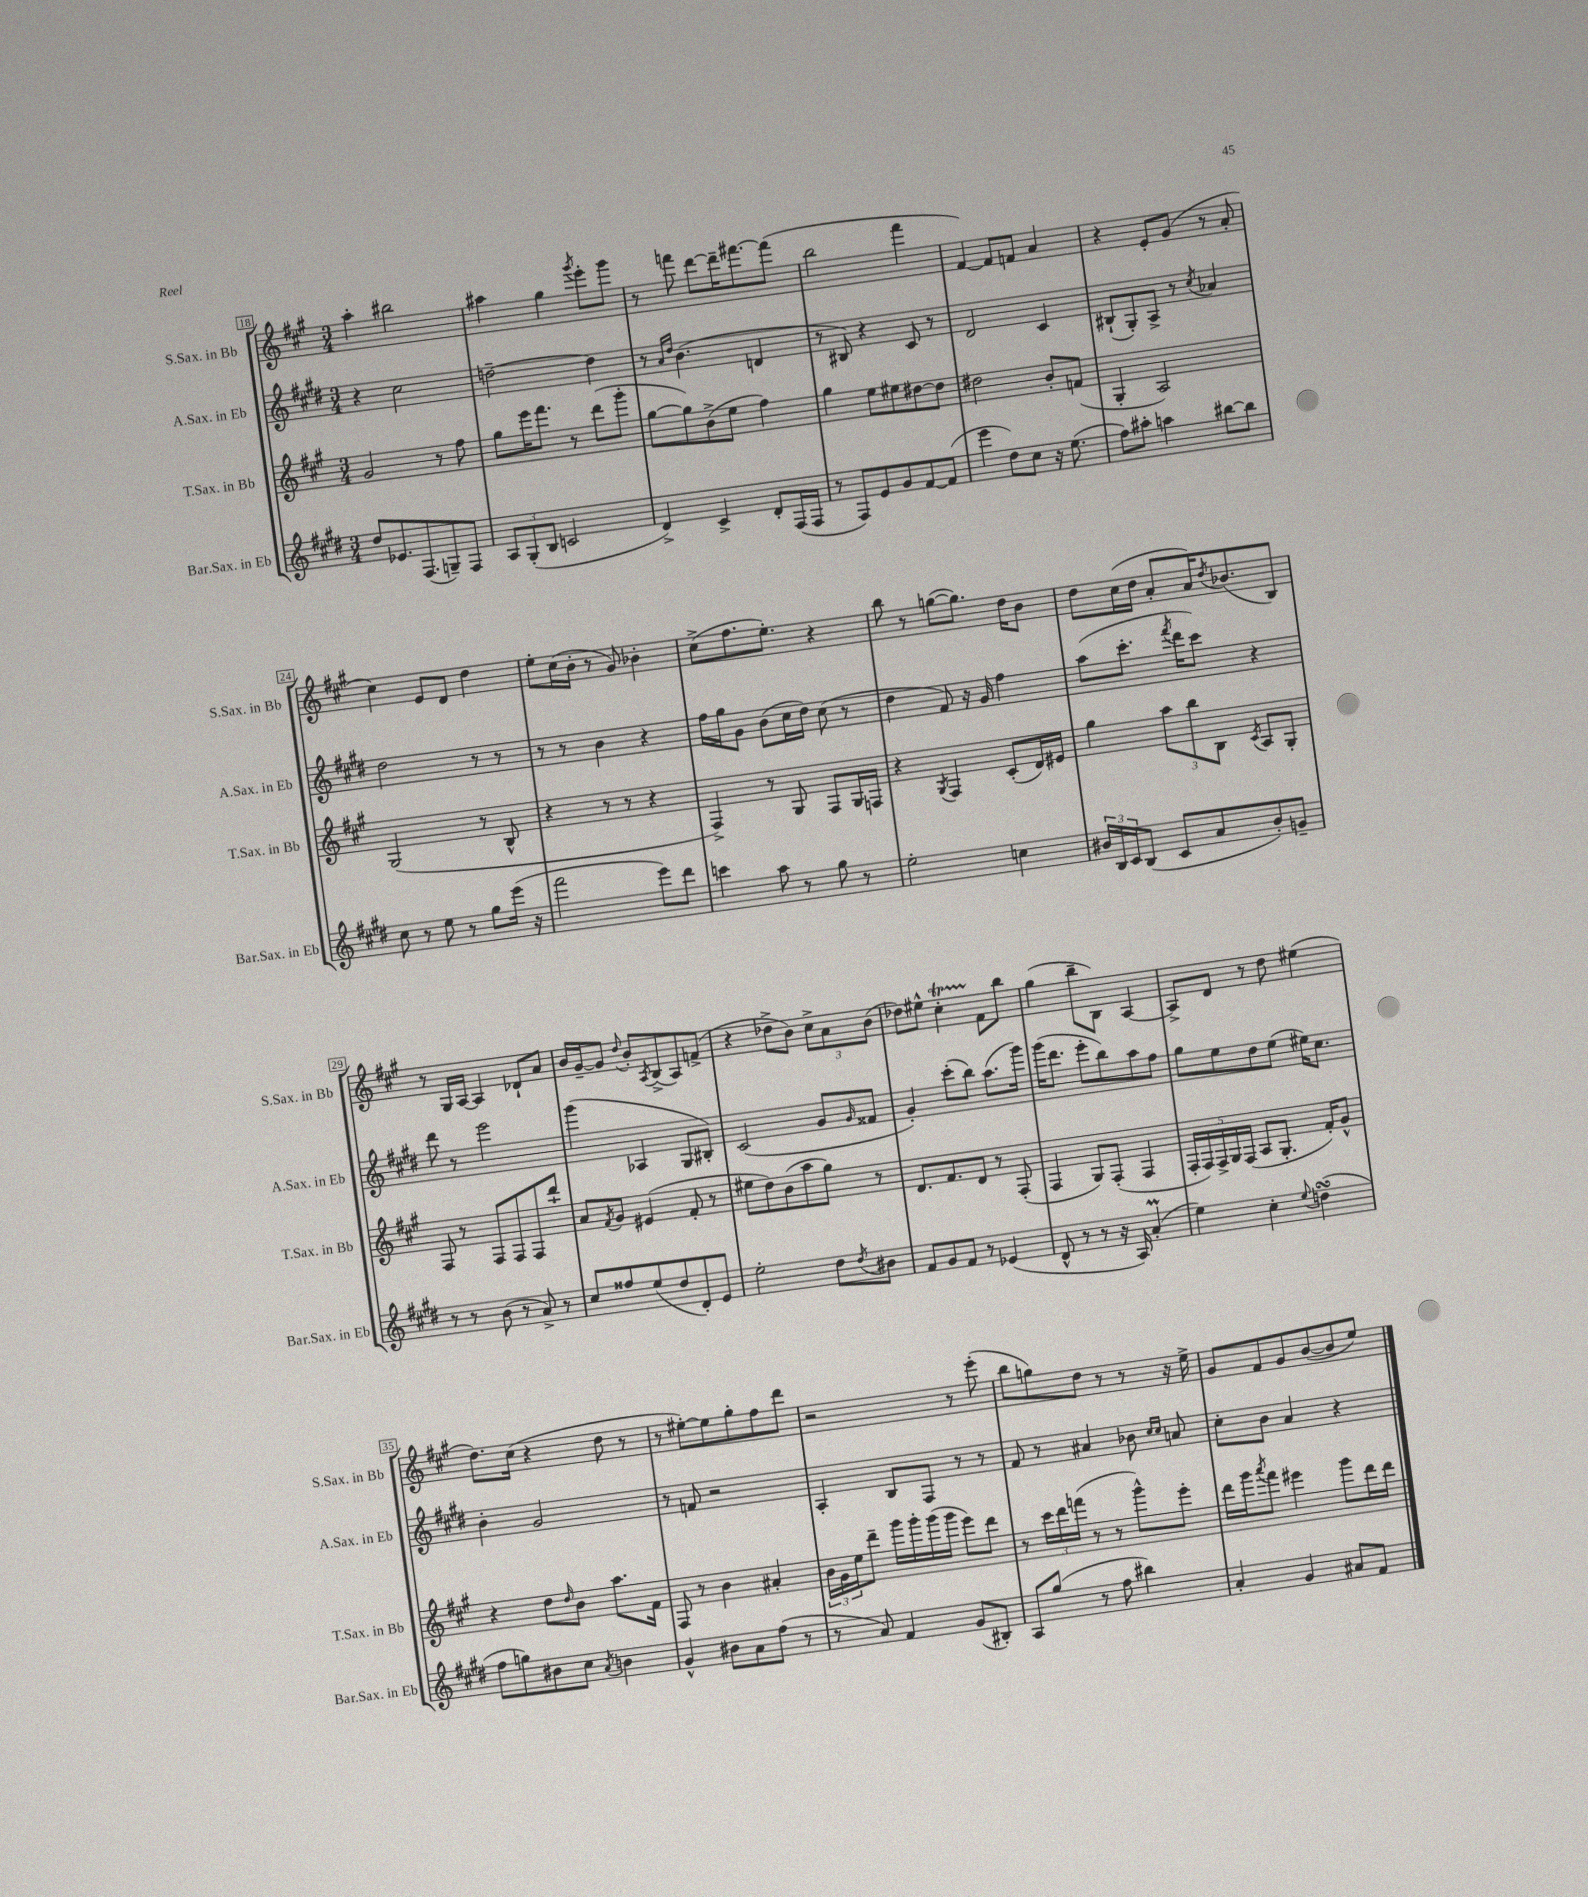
<<
\new StaffGroup <<
\new Staff = "s0" \with { instrumentName = "S.Sax. in Bb" shortInstrumentName = "S.Sax. in Bb" } {
    \clef treble \key a \major \numericTimeSignature \time 3/4
    a''4-. bis''2 |
    ais''4 gis''4 \acciaccatura { gis'''8 } e'''8-. gis'''8 |
    r8 f'''8 d'''8~ d'''16-- fis'''8.~ fis'''8( |
    b''2 fis'''4 |
    fis'4~) fis'8 f'8 a'4 |
    r4 e'8-. gis'8( r8 a'8-. |
    cis''4) e'8 d'8 d''4 |
    e''8-. cis''16( b'16-. r8 gis'8) bes'4-. |
    cis''8->( fis''8. e''8.-.) r4 |
    b''8 r8 g''8~( g''8.) d''16 b'8 |
    d''8 cis''16( d''16 a'8-. a'16) \acciaccatura { d''8 } bes'8.( b8) |
    r8 gis16 a16~ a4 des'8-! a'8 |
    b'16 gis'16~-- gis'8 \appoggiatura { d''8 } b'8-. \acciaccatura { a8 } b8->( a8) f'8->( |
    r4 des''8-> b'8) \tuplet 3/2 { cis''8-> a'8 b'8( } |
    des''8) eis''8-^ cis''4-.\startTrillSpan fis'8\stopTrillSpan b''8 |
    gis''4( b''8-- b8) a4~ |
    a8-> d'8 r8 d''8 eis''4( |
    d''8.) cis''16( r4 d''8 r8 |
    r8 eis''8~-.) eis''8 gis''8-. fis''8 d'''8 |
    r2 r8 e'''8-.( |
    b''8 g''8) d''8 r8 r8 r16 e''16-> |
    gis'8 fis'8 gis'8 b'8~( b'8 e''8) \bar "|." |
}
\new Staff = "s1" \with { instrumentName = "A.Sax. in Eb" shortInstrumentName = "A.Sax. in Eb" } {
    \clef treble \key e \major \numericTimeSignature \time 3/4
    r4 cis''2 |
    d''2~-- d''4 |
    r8 \grace { a'16 dis''16 } b'4.( d'4 |
    r8 bis8) r4 cis'8 r8 |
    dis'2 cis'4 |
    bis8-!( gis8-.) a8-> r8 \acciaccatura { cis''8 } aes'4 |
    dis''2 r8 r8 |
    r8 r8 b'4 r4 |
    fis''16 gis''16 gis'8 b'8( cis''16 dis''16) cis''8( r8 |
    dis''4 fis'8) r16 gis'16 fis''4 |
    a''8( cis'''8.-. \acciaccatura { fis'''8 } dis'''16 cis'''8) r4 |
    dis'''8 r8 e'''2 |
    gis'''4( aes4 gis8 bis8-.) |
    cis'2( gis'8 \grace { gis'16 } fisis'8 |
    gis'4-.) cis'''8-.( b''8) a''8.( gis'''16) |
    gis'''16( dis'''8. e'''8-. b''8) a''8 fis''8 |
    gis''8 e''8 dis''8 e''8( eis''16) cis''8. |
    b'4-. gis'2 |
    r8 f'8 r2 |
    a4-. b8 fis8 r8 r8 |
    fis'8 r8 ais'4 bes'8 \grace { cis''16 cis''16 } a'8 |
    cis''8-. b'8 a'4 r4 \bar "|." |
}
\new Staff = "s2" \with { instrumentName = "T.Sax. in Bb" shortInstrumentName = "T.Sax. in Bb" } {
    \clef treble \key a \major \numericTimeSignature \time 3/4
    gis'2 r8 fis''8 |
    gis''8 e'''16 fis'''8. r8 d'''8( gis'''8-. |
    gis''8~ gis''8) b'8->( e''8 fis''4) |
    gis''4 e''8 eis''8 dis''8~ dis''8 |
    dis''2 b'8-. f'8( |
    gis4-. a2) |
    gis2( r8 b8-^ |
    r4 r8 r8 r4 |
    fis4->) r8 gis8 fis8 gis16 f16 |
    r4 \acciaccatura { gis8 } fis4 cis'8-.( d'16) eis'16 |
    gis''4 \tuplet 3/2 { a''8 b''8 b8 } \acciaccatura { cis'8 } a8 gis8-. |
    fis8 r8 fis8 fis8 fis8 d'''8-! |
    a'8 \acciaccatura { fis'8 } gis'8 eis'4( fis'8-. r8 |
    eis''8 d''8) b'8( a''8 gis''8) r8 |
    d'8. fis'8. d'8 r8 fis8-.( |
    fis4 gis8) fis8-.( fis4 |
    \tuplet 5/4 { fis16-. fis16) fis16-> gis16 fis16( } a8 gis8.-. fis'16-.) gis'8-^ |
    r4 d''8 \grace { d''16 } b'8 a''8. fis'16 |
    fis8 r8 b'4 ais'4-. |
    \tuplet 3/2 { b'16 gis'16 e''16 } d'''8-- gis'''16 gis'''16-. gis'''16( gis'''16 e'''8) d'''8 |
    r8 \tuplet 3/2 { cis'''16 d'''16 f'''16( } r8 r8 gis'''8-^) e'''8-. |
    d'''16 gis'''16 \acciaccatura { a'''8 } fis'''8 eis'''4 gis'''8 d'''16 d'''16 \bar "|." |
}
\new Staff = "s3" \with { instrumentName = "Bar.Sax. in Eb" shortInstrumentName = "Bar.Sax. in Eb" } {
    \clef treble \key e \major \numericTimeSignature \time 3/4
    dis''8 ees'8. fis8.( g8--) fis8 |
    \tuplet 3/2 { a8 gis8-.( b8 } c'2 |
    dis'4->) cis'4-> dis'8-. fis16( fis16 |
    r8 fis8) e'8 gis'8 fis'8~ fis'8( |
    e'''4 dis''8) cis''8 r16 e''8.( |
    fis''8) ais''8-. a''4 bis''8~ bis''8 |
    cis''8 r8 e''8 r8 gis''8 e'''16( r16 |
    fis'''2 e'''8) dis'''8 |
    c'''4 a''8 r8 gis''8 r8 |
    e''2-. c''4 |
    \tuplet 3/2 { bis'16 b16 cis'16 } b8( cis'8 a'8 bis'8-.) g'8-- |
    r8 r8 b'8( r8 a'8->) r8 |
    cis''8 fisis''8 e''8( dis''8 dis'8-.) e'8 |
    e''2-. dis''8 \acciaccatura { dis''8 } bis'8 |
    fis'8 gis'8 fis'8 r8 ees'4( |
    dis'8-^ r8 r8 r16 a16) a'4-.\prall( |
    e''4) cis''4-. \appoggiatura { e''8 } d''4\turn( |
    fis''8 g''8) bis'8 cis''8 \acciaccatura { a'8 } b'4 |
    gis'4-^ bis'8 a'8 fis''8( r8 |
    r8 a'8) fis'4 gis'8( bis8-.) |
    a8 gis''8( r8 fis''8 bis''4) |
    a'4-. gis'4 ais'8 fis'8 \bar "|." |
}
>>
>>
\layout { \context { \Score currentBarNumber = #18 \override BarNumber.stencil = #(make-stencil-boxer 0.1 0.3 ly:text-interface::print) } }
